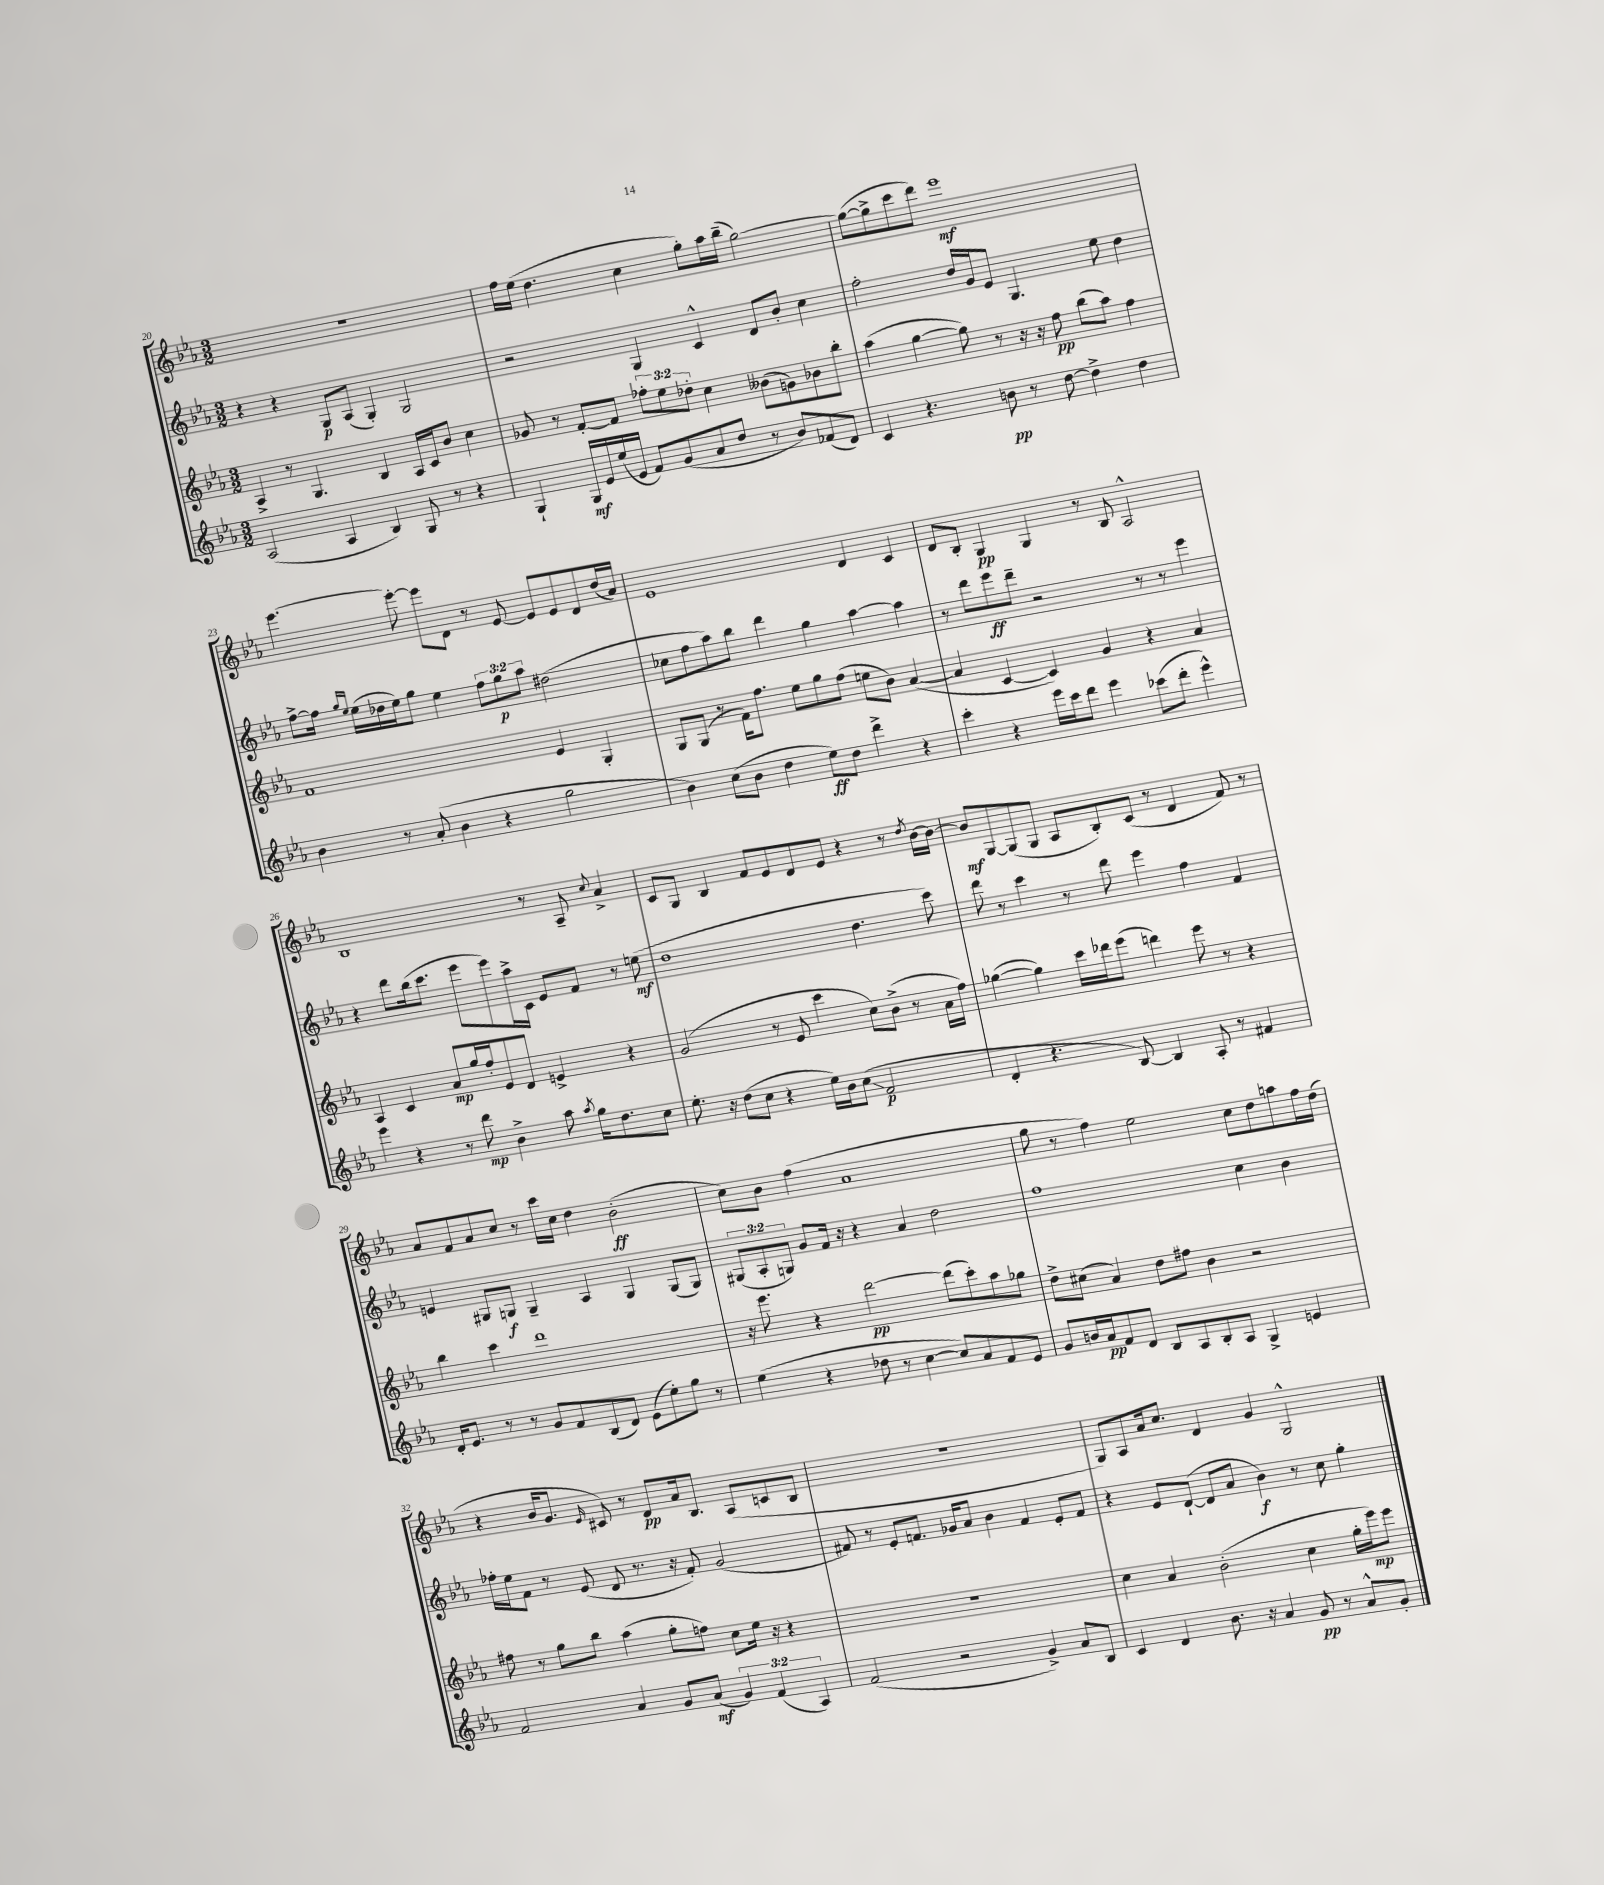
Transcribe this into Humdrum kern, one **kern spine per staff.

**kern	**kern	**kern	**kern
*staff4	*staff3	*staff2	*staff1
*clefG2	*clefG2	*clefG2	*clefG2
*k[b-e-a-]	*k[b-e-a-]	*k[b-e-a-]	*k[b-e-a-]
*M3/2	*M3/2	*M3/2	*M3/2
(2A-/	4A-^/	4r	1.r
.	8r	4r	.
.	4.G/	.	.
4A-/	.	8G/L	.
.	.	(8A-/J	.
4B-/)	4B-/	4G'/)	.
8G/	16A-/LL	2G/	.
.	16c/J	.	.
8r	8b-/J	.	.
4r	4cc\	.	.
=	=	=	=
4G`/	8g-/	2r	16ff\LL
.	.	.	(16ee-\JJ
.	8r	.	4.dd\
16G/LL	[8f'/L	.	.
16e-/	.	.	.
(16ee-/	8f/]J	.	.
16e-/JJ	.	.	.
8f/L)	12ff-'\L	4G/	4cc\
.	12ee-\	.	.
(8g/	.	.	.
.	12dd-'\J	.	.
8a-/	4cc\	4c^^/	8gg'\L)
8dd/J	.	.	16aa-\L
.	.	.	(16bb-~\JJ
8r	(8b--\L	8d/L	[2gg\)
8b-/L)	8g\)	8b-'/J	.
(8f-/	8b-\	4cc\	.
8d/J)	8bb-'\J	.	.
=	=	=	=
4c/	(4aa-\	2ff'\	(8gg\_L
.	.	.	8gg^\]
4.r	[4gg\	.	8ccc\
.	.	.	8ddd\J)
.	8gg\])	16dd/LL	1eee-
.	.	16g/J	.
8b\	8r	8e-/J	.
8r	16r	4.G/	.
.	16r	.	.
[8dd\	8ff\	.	.
4dd^\]	(8bb-\L	.	.
.	8aa-\J)	8ee-\	.
4dd\	4ff\	4dd\	.
=	=	=	=
4b-\	1f	[8ff^\L	[4.eee-\
.	.	16ff\]Jk	.
.	.	16qqgg/LL	.
.	.	16qqee-/JJ	.
.	.	(16ee-\LL	.
8r	.	16dd-\	.
.	.	16ee-\J)	.
(8a-'/	.	8gg\J	8eee-'\_
4b-\	.	4ee-\	8eee-\]L
.	.	.	8d\J
4r	.	12ff\L	8r
.	.	12gg\	.
.	.	.	[8e-/
.	.	12aa-\J	.
2gg\	4e-/	(2dd#\	8e-/]L
.	.	.	8e-/
.	4G'/	.	8d/
.	.	.	(16dd/L
.	.	.	16a-/JJ)
=	=	=	=
4b-\)	8G/L	8cc-\L	1e-
.	(8G/J	8ff\	.
(8cc\L	8r	8aa-\)	.
8b-\J	16f\LK)	8bb-\J	.
.	8.ff\J	.	.
4dd\	.	4ddd\	.
.	8ee-\L	.	.
8ee-\L)	8gg\	4gg\	.
8dd\J	(8ff\J	.	.
4ddd^\	8ee\L	[4aa-\	4d/
.	8b-\J)	.	.
4r	([4a-/	4aa-\]	4c/
=	=	=	=
4ccc'\	4a-/]	8r	8d/L
.	.	8ddd\L	8B-'/J
4r	[4c/	8eee-\	4G/
.	.	8ddd~\J	.
16eee-\LL	4c/])	2r	4G/
16ccc\J	.	.	.
8ddd\J	.	.	.
4eee-\	4g/	.	8r
.	.	.	8B-/
(8ccc-\L	4r	8r	2A-^^/
8ddd'\J	.	8r	.
4eee-^^\)	4a-/	4eee-\	.
=	=	=	=
4eee-\	4A-/	4r	1B-
4r	4c/	8ddd\L	.
.	.	(16bb-\k	.
.	.	8.ccc\J	.
8r	8a-/L	.	.
8ddd\	16gg/L	8eee-\L	.
.	16ff'/J	.	.
4b-^\	8e-/	8eee-\)	.
.	8d/J	16aa-^\L	.
.	.	16c\JJ	.
8aa-\	4e^/	8e-/L	8r
8qaa-/	.	.	.
16gg\LK	.	8f/J	8A-~/
8.dd\	.	.	.
.	.	.	8qqcc/
.	4r	8r	4a-^/
8cc\J	.	(8ee\	.
=	=	=	=
8.ee-'\	(2g/	1dd	8c/L
.	.	.	8G/J
16r	.	.	.
(8dd\L	.	.	4B-/
8cc\J	.	.	.
4r	8r	.	8f/L
.	8e-/	.	8e-/
16ee-\LL)	4ccc\	.	8d/
16b-\J	.	.	.
(8cc\J	.	.	8e-/J
2f/	8cc\L)	4.dd\	4r
.	(8b-^\J	.	.
.	8r	.	8r
.	.	.	8qdd/
.	16a-\LL	8ccc\)	[16b-\LL
.	16ff\JJ)	.	16b-\_JJ
=	=	=	=
4d'/	([4gg-\	8ddd\	8b-/]L
.	.	8r	[8G/
4.r	4gg-\])	4ccc\	(8G/]
.	.	.	8G/J
.	16ccc\LL	8r	8A-/L
.	16ddd-\J	.	.
[8B-/)	(8eee-\J	8ddd\	8B-'/)
4B-/]	4ddd\)	4eee-\	(8c/J
.	.	.	8r
8A-'/	8eee-\	4ff\	4d/
8r	8r	.	.
4f#/	4r	4f/	8f/)
.	.	.	8r
=	=	=	=
16d'/LK	4bb-\	4e/	8a-/L
8.e-/J	.	.	.
.	.	.	8f/
8r	4ccc\	8G#/L	8a-/
8r	.	8G/J	8cc/J
8g/L	1ddd	4G~/	8r
8f/	.	.	16ccc\LL
.	.	.	16cc\JJ
(8B-/	.	4A-/	4dd\
8d/J)	.	.	.
(8e-\L	.	4G/	(2b-'\
8ee-'\)	.	.	.
8gg\J	.	(8G/L	.
8r	.	8G/J)	.
=	=	=	=
(4ee-\	16r	(12G#/L	8cc\L)
.	8.eee-\	.	.
.	.	12A-'/	.
.	.	.	8b-\J
.	.	12G/J)	.
4r	4r	8g/L	(4ff\
.	.	16f/Jk	.
.	.	16r	.
8dd-\	[2ddd\	4r	1a-
8r	.	.	.
[4cc\	.	4a-/	.
8cc/]L)	(8ddd\]L	2dd\	.
8a-/	8ccc'\)	.	.
8f/	8aa-\	.	.
8e-/J	8gg-\J	.	.
=	=	=	=
8g/L	8dd^\L	1ff	8gg\
16b/L	(8cc#\J	.	8r
16a-/J	.	.	.
8f/	4a-/)	.	4ff\)
8d/J	.	.	.
8B-/L	8dd\L	.	2ee-\
8A-/	8ff#\J	.	.
8B-'/	4b-\	.	.
8A-/J	.	.	.
4G^/	2r	4cc\	8cc\L
.	.	.	8dd\
4e/	.	4b-\	8aa\
.	.	.	16ff\L
.	.	.	(16dd\JJ
=	=	=	=
2f/	8ff#\	16ff-'\LL	4r
.	.	16ee-\J	.
.	8r	8f\J	.
.	8gg\L	8r	16b-/LK
.	.	.	8.g/J
.	8bb-\J	(8e-/	.
.	.	.	16qqe-/
4a-/	(4aa-\	8d/	8c#/)
.	.	8.r	8r
8g/L	8gg'\L	.	8d/L
.	.	16r	.
(8a-/J	8ff\J)	8f'/)	16a-/k
.	.	.	8.B-/J
6g/)	8cc\L	(2g/	.
.	16ee-\Jk	.	(8A-/L
(6f/	.	.	.
.	16r	.	.
.	4r	.	8c/
6A-/)	.	.	.
.	.	.	8B-/J
=	=	=	=
(2f/	1.r	8f#/)	1.r
.	.	8r	.
.	.	8e-'/L	.
.	.	8.f/J	.
2r	.	.	.
.	.	16g-/LK	.
.	.	8a-/J	.
.	.	4b-\	.
4g^/)	.	4f/	.
8a-/L	.	8e-'/L	.
8B-/J	.	8f/J	.
=	=	=	=
4c/	4cc\	4r	8G/L)
.	.	.	8A-/
4d/	4a-/	8e-/L	16a-/k
.	.	.	8.cc/J
.	.	([8d`/J	.
8.b-\	(2b-'\	8d/]L	4d/
.	.	8a-/J	.
16r	.	.	.
4a-/	.	4b-\)	4g/
8g/	4cc\	8r	2G^^/
8r	.	8cc\	.
8a-^^/L	16gg'\LL	4gg'\	.
.	16eee-\J)	.	.
8g'/J	8eee-\J	.	.
==	==	==	==
*-	*-	*-	*-
